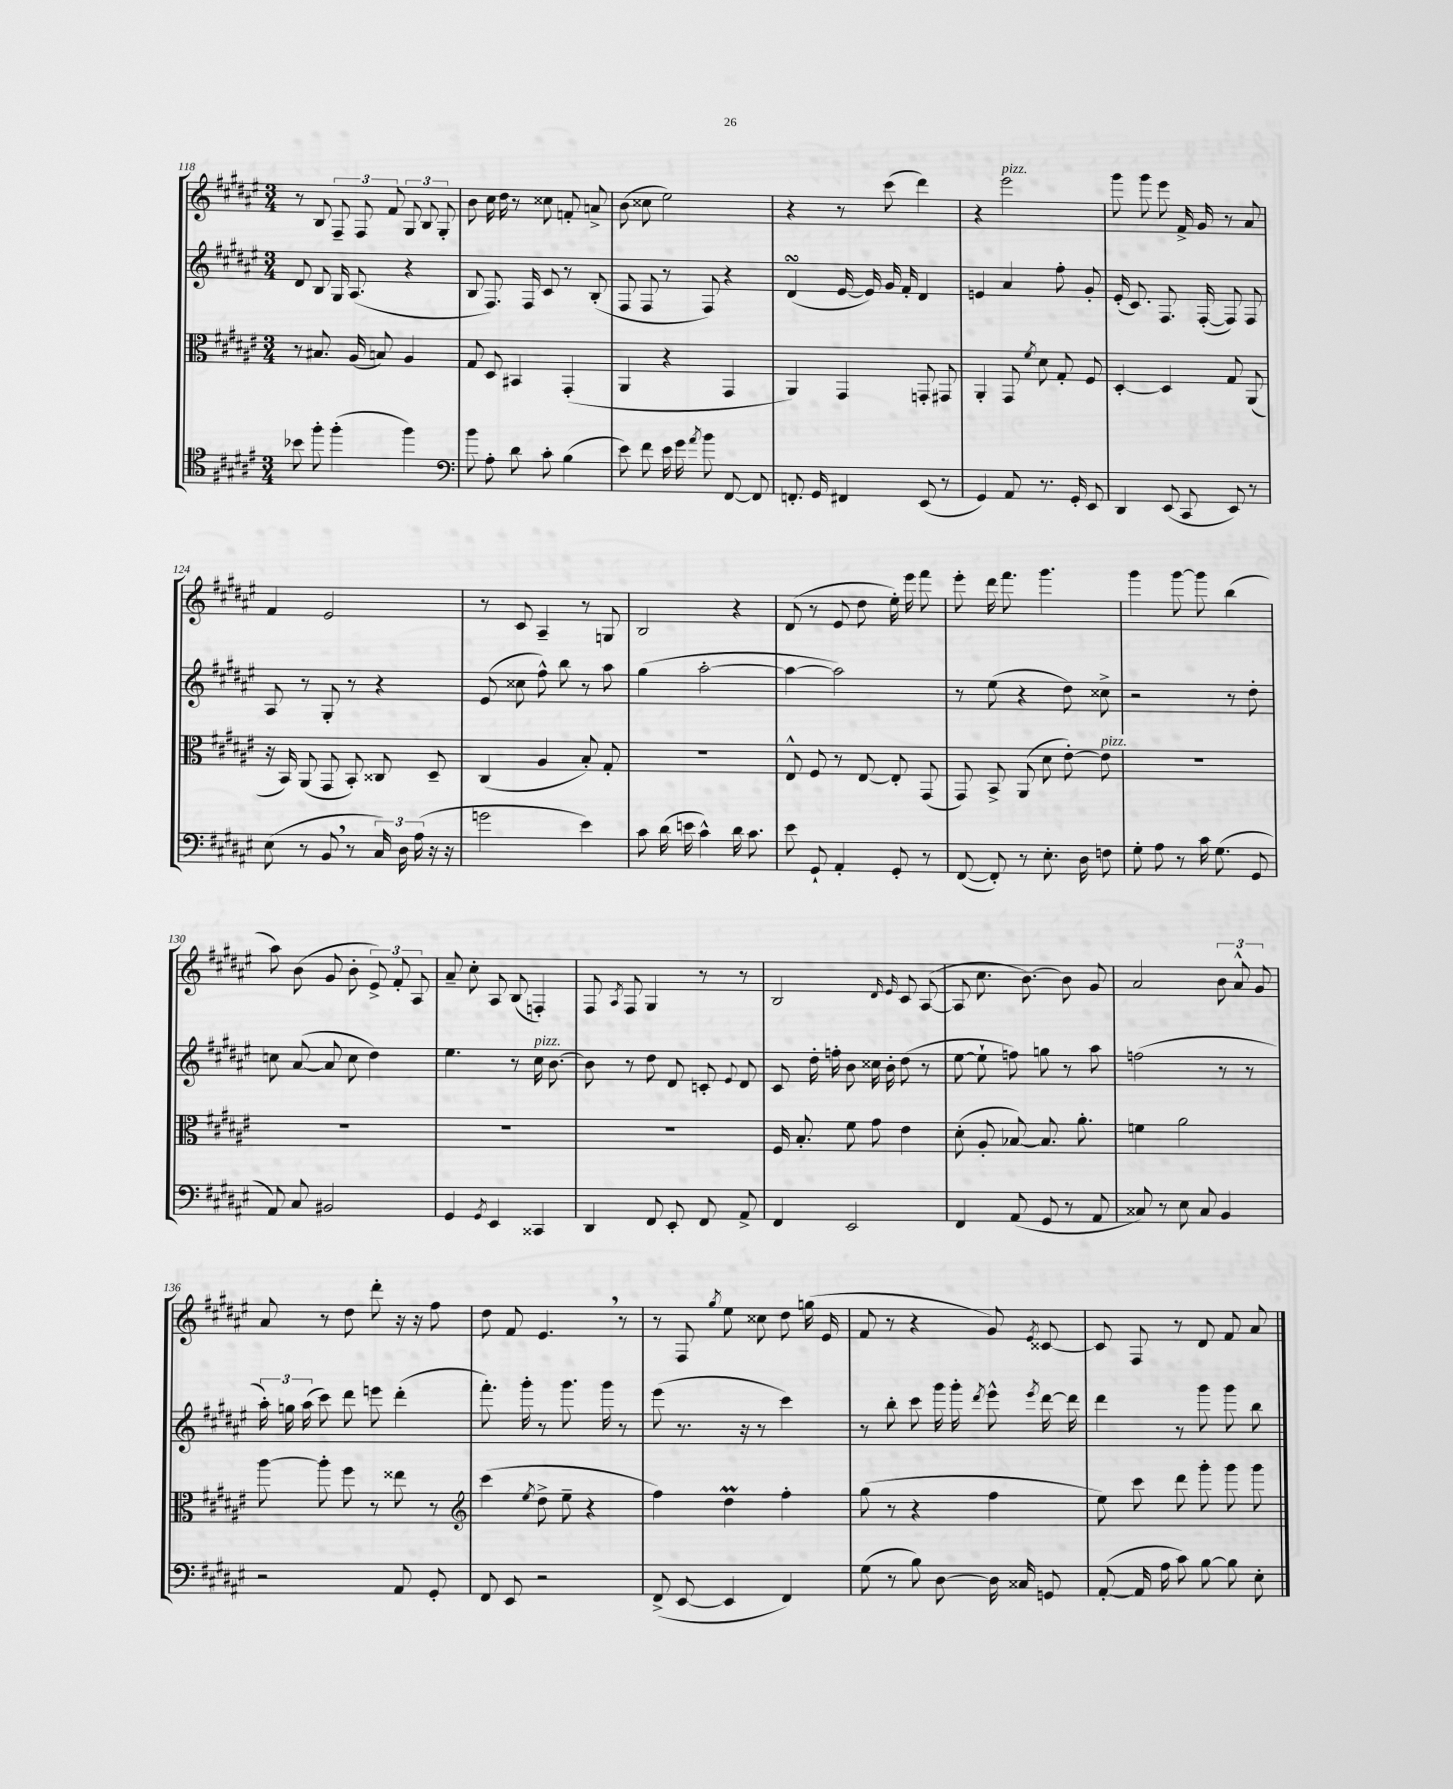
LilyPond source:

<<
\new StaffGroup <<
\new Staff = "s0" {
    \clef treble \key fis \major \numericTimeSignature \time 3/4
    \autoBeamOff r8 b8 \tuplet 3/2 { fis8-- fis8 fis'8 } \tuplet 3/2 { gis8 b8 gis8-. } |
    b'8 cis''16 dis''16 r8 cisis''8 f'8-. a'8-> |
    b'8( cisis''8 eis''2) |
    r4 r8 cis'''8( dis'''4) |
    r4 eis'''2^\markup { \italic "pizz." } |
    gis'''8 gis'''8 eis'''8 fis'16-> gis'16 r8 ais'8 |
    fis'4 eis'2 |
    r8 cis'8 ais4-- r8 g8 |
    b2 r4 |
    dis'8( r8 eis'8 dis''8 eis''16-.) eis'''16 fis'''8 |
    eis'''8-. dis'''16 fis'''8. gis'''4. |
    gis'''4 gis'''8~ gis'''8 b''4( |
    ais''8) b'8( gis'8 b'8-. \tuplet 3/2 { eis'8->) fis'8-. ais8 } |
    ais'8-- cis''8-. ais8 b8( f4-.) |
    fis8 \acciaccatura { ais8 } fis8 gis4 r8 r8 |
    b2 \grace { dis'16 eis'16 } cis'8 ais8~( |
    ais8 cis''8. b'8.~) b'8 gis'8 |
    ais'2 \tuplet 3/2 { b'8 ais'8-^ gis'8 } |
    ais'8 r8 dis''8 dis'''8-. r16 r16 fis''8 |
    dis''8 fis'8 eis'4. \breathe r8 |
    r8 fis8 \acciaccatura { gis''8 } eis''8 cisis''8 dis''8 g''16( eis'16 |
    fis'8 r8 r4 gis'8) \acciaccatura { eis'8 } cisis'8~ |
    cisis'8 fis8 r8 dis'8 fis'8 ais'8 \bar "|." |
}
\new Staff = "s1" {
    \clef treble \key fis \major \numericTimeSignature \time 3/4
    \autoBeamOff dis'8 b8 gis16 ais8.( r4 |
    b8 fis8.) fis16 cis'8 r8 b8-.( |
    fis8 fis8 r8 fis8) r4 |
    dis'4\turn( eis'16~ eis'16) gis'16 fis'16-. dis'4 |
    e'4 ais'4 fis''8-. gis'8-. |
    eis'16-.( cis'8.) fis8. fis16~-.( fis8) fis8 |
    ais8 r8 gis8-. r8 r4 |
    eis'8( cisis''8 fis''8-^) b''8 r8 ais''8 |
    gis''4( ais''2~-. |
    ais''4~ ais''2) |
    r8 eis''8( r4 dis''8) cisis''8-> |
    r2 r8 dis''8-. |
    c''8 ais'8~( ais'8 c''8 dis''4) |
    eis''4. r8 cis''16^\markup { \italic "pizz." } b'8.~ |
    b'8 r8 dis''8 dis'8 c'8-. \appoggiatura { eis'8 } dis'8 |
    cis'8 dis''16-. f''16-. b'8 cisis''16 b'16-. dis''8( r8 |
    eis''8~ eis''8-! f''8) g''8 r8 ais''8 |
    f''2( r8 r8 |
    \tuplet 3/2 { ais''16-.) g''16 ais''16( } cis'''8) dis'''8 e'''8 dis'''4-.( |
    fis'''8.-.) gis'''16-. r8 gis'''8. gis'''16 r8 |
    eis'''8( r8. r16 r8 cis'''4) |
    r8 b''8-. cis'''8 gis'''16 gis'''16-. \acciaccatura { dis'''8 } eis'''8-^ \acciaccatura { eis'''8 } dis'''16~ dis'''16 |
    dis'''4 r8 gis'''8 gis'''8 b''8 \bar "|." |
}
\new Staff = "s2" {
    \clef alto \key fis \major \numericTimeSignature \time 3/4
    \autoBeamOff r8 bis8. ais16( b8) ais4 |
    gis8 dis8 bis,4 gis,4-.( |
    ais,4 r4 gis,4 |
    ais,4) gis,4 g,8-. gis,8 |
    ais,4-. gis,8 \acciaccatura { fis'8 } dis'8 gis8-. fis8 |
    dis4~-. dis4 gis8 ais,8( |
    r16 b,16) ais,8( gis,8 b,8-.) cisis8 dis8-- |
    cis4( ais4 b8-.) gis8-. |
    R2. |
    eis8-^ fis8 r8 eis8~ eis8-. gis,8( |
    gis,8) b,8-> ais,8( dis'8 eis'8~-.) eis'8^\markup { \italic "pizz." } |
    R2. |
    R2. |
    R2. |
    R2. |
    fis16 b8.-. fis'8 gis'8 eis'4 |
    dis'8-.( ais8-. bes8~) bes8. ais'8.-. |
    f'4 ais'2 |
    ais''8~ ais''8-. fis''8 r8 eisis''8 r8 |
    \clef treble cis'''4( \acciaccatura { eis''8 } dis''8-> eis''8-- r4 |
    fis''4) dis''4\prall fis''4-. |
    gis''8( r8 r4 fis''4 |
    eis''8) cis'''8 dis'''8 gis'''8-. gis'''8 gis'''8 \bar "|." |
}
\new Staff = "s3" {
    \clef tenor \key fis \major \numericTimeSignature \time 3/4
    \autoBeamOff bes'8 fis''8-. fis''4-.( fis''4) |
    \clef bass b'8 ais8-. dis'8 cis'8-. b4( |
    eis'8) fis'8 eis'16 gis'16 \acciaccatura { ais'8 } b'8 fis,8~ fis,8 |
    f,8.-. gis,16 fis,4 eis,8( r8 |
    gis,4) ais,8 r8. gis,16-. eis,8 |
    dis,4 eis,8( cis,8 eis,8) r8 |
    eis8( r8 b,8 \breathe r8 \tuplet 3/2 { cis16) dis16 ais16( } r16 r16 |
    g'2 eis'4) |
    cis'8 dis'16( e'16 cis'4-^) dis'16 cis'8. |
    eis'8 gis,8-! ais,4-. gis,8-. r8 |
    fis,8~( fis,8-.) r8 eis8.-. dis16 f8 |
    gis8-. ais8 r8 cis'16 gis8.( gis,8 |
    ais,8) cis8 bis,2 |
    gis,4 \acciaccatura { gis,8 } eis,4 cisis,4 |
    dis,4 fis,8 eis,8-. fis,8 ais,8-> |
    fis,4 eis,2 |
    fis,4 ais,8( gis,8 r8 ais,8 |
    cisis8) r8 eis8 cisis8 b,4 |
    r2 ais,8 gis,8-. |
    fis,8 eis,8 r2 |
    fis,8->( eis,8~ eis,4 fis,4) |
    gis8( r8 b8) dis8~ dis16 cisis16 g,8 |
    ais,8~-.( ais,16 ais16 cis'8) b8~ b8 eis8-. \bar "|." |
}
>>
>>
\layout { \context { \Score currentBarNumber = #118 } }
